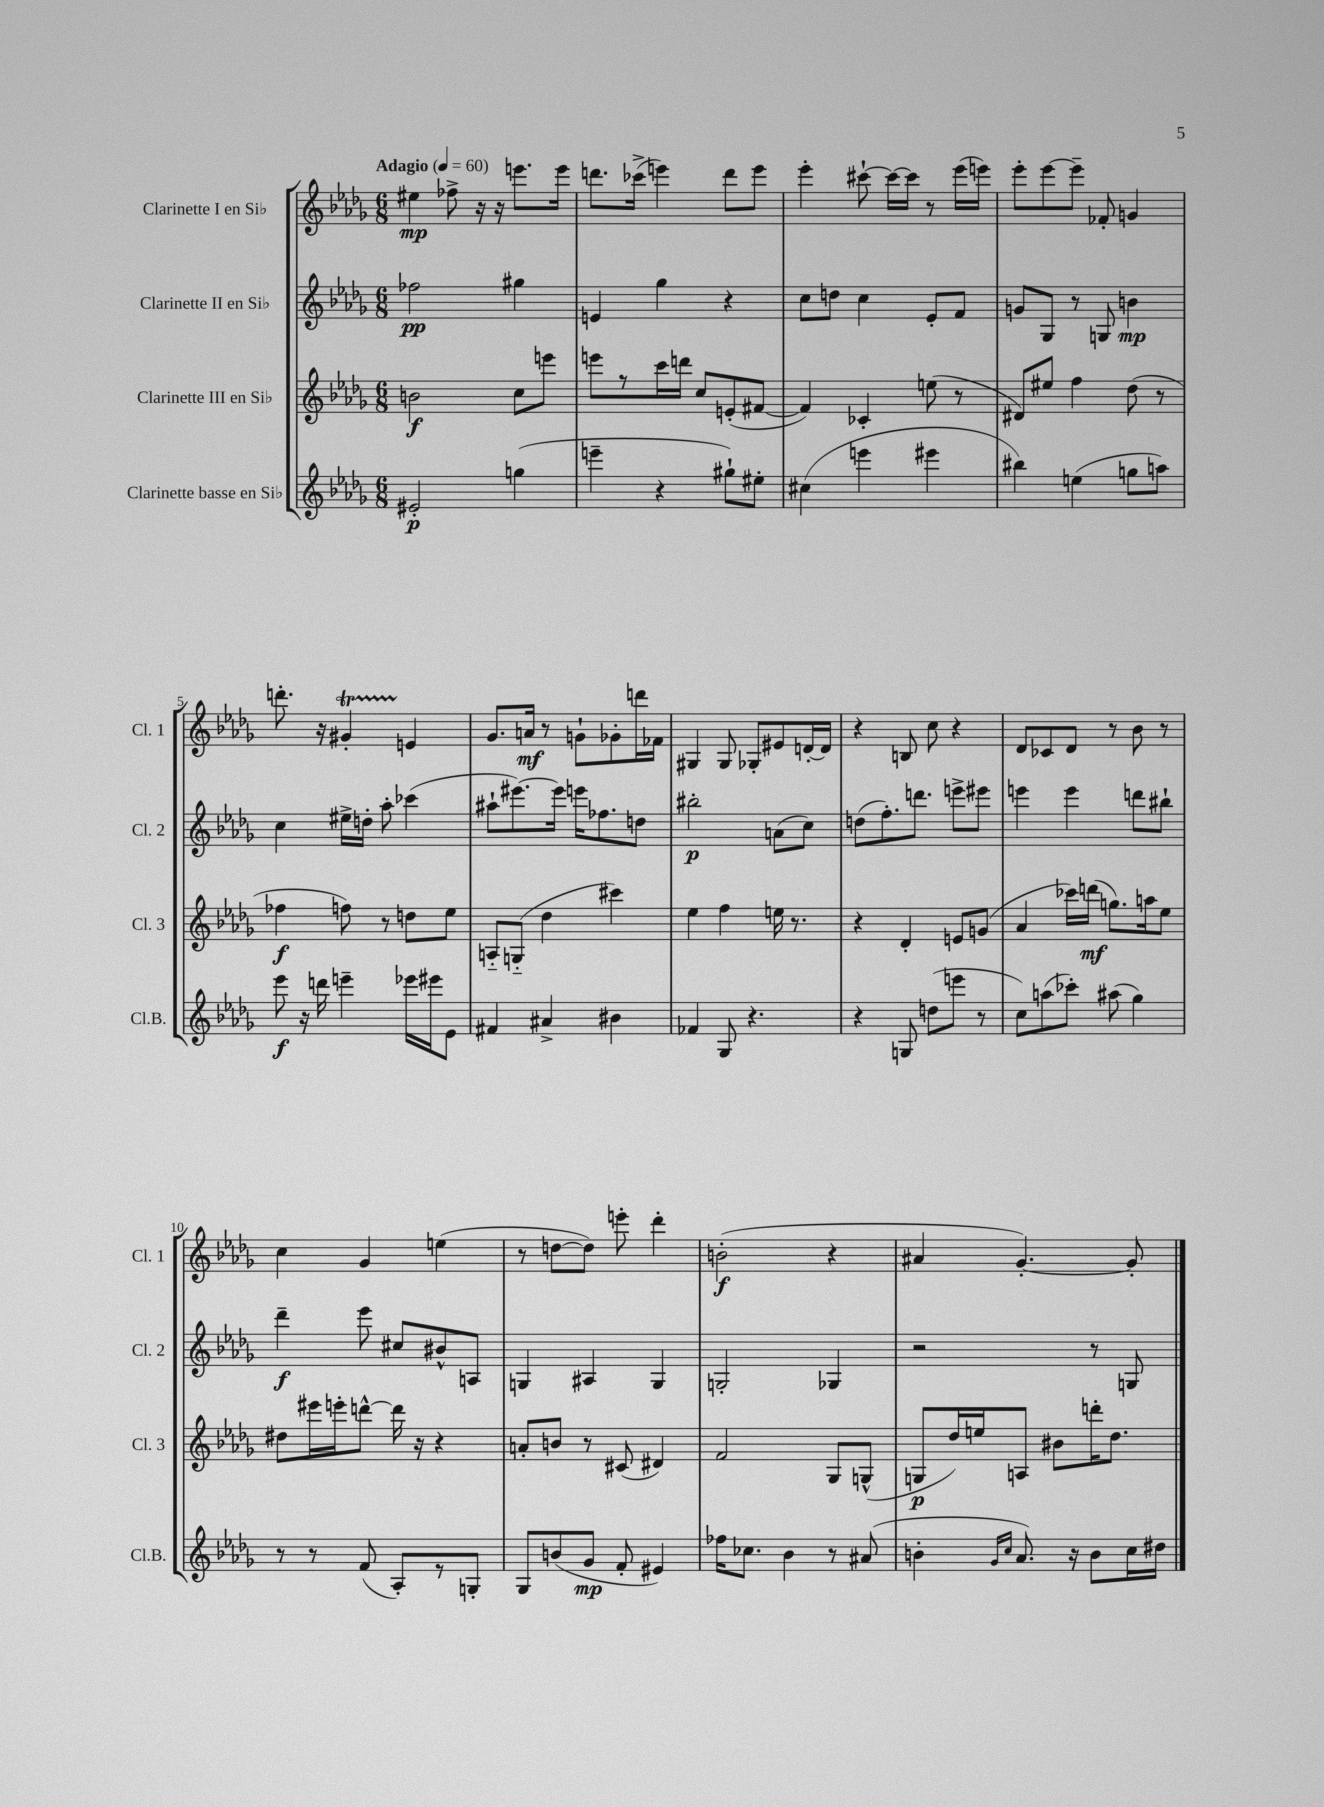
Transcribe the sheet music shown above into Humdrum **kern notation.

**kern	**dynam	**kern	**dynam	**kern	**dynam	**kern	**dynam
*part4	*part4	*part3	*part3	*part2	*part2	*part1	*part1
*staff4	*staff4	*staff3	*staff3	*staff2	*staff2	*staff1	*staff1
*I"Clarinette basse en Si♭	*	*I"Clarinette III en Si♭	*	*I"Clarinette II en Si♭	*	*I"Clarinette I en Si♭	*
*I'Cl.B.	*	*I'Cl. 3	*	*I'Cl. 2	*	*I'Cl. 1	*
*clefG2	*	*clefG2	*	*clefG2	*	*clefG2	*
*k[b-e-a-d-g-]	*	*k[b-e-a-d-g-]	*	*k[b-e-a-d-g-]	*	*k[b-e-a-d-g-]	*
*M6/8	*	*M6/8	*	*M6/8	*	*M6/8	*
*MM60	*	*MM60	*	*MM60	*	*MM60	*
=1	=1	=1	=1	=1	=1	=1	=1
!	!	!	!	!	!	!LO:TX:a:B:t=Adagio	!
2e#X'/	p	2bn\	f	2ff-X\	pp	4ee#X\	mp
.	.	.	.	.	.	8ff-X^\	.
.	.	.	.	.	.	16r	.
.	.	.	.	.	.	16r	.
(4ggn\	.	8cc\L	.	4gg#X\	.	8.eeen\L	.
.	.	8eeen\J	.	.	.	.	.
.	.	.	.	.	.	16eee\Jk	.
=2	=2	=2	=2	=2	=2	=2	=2
4eeen~\	.	8eeen\L	.	4en/	.	8.dddn\L	.
.	.	8r	.	.	.	.	.
.	.	.	.	.	.	(16ccc-X^\Jk	.
4r	.	16ccc\L	.	4gg-\	.	4eeen\)	.
.	.	16dddn\JJ	.	.	.	.	.
.	.	8cc/L	.	.	.	.	.
8gg#X`\L)	.	(8en'/	.	4r	.	8ddd\L	.
8ee#X'\J	.	[8f#X/J	.	.	.	8eee\J	.
=3	=3	=3	=3	=3	=3	=3	=3
(4cc#X\	.	4f#/])	.	8cc\L	.	4eee-'\	.
.	.	.	.	8ddn\J	.	.	.
4eeen\	.	4c-X'/	.	4cc\	.	[8ccc#X`\	.
.	.	.	.	.	.	16ccc#\LL_	.
.	.	.	.	.	.	16ccc#\JJ]	.
4eee#X\	.	(8een\	.	8e-'/L	.	8r	.
.	.	8r	.	8f/J	.	(16eee-\LL	.
.	.	.	.	.	.	16eeen\JJ)	.
=4	=4	=4	=4	=4	=4	=4	=4
4bb#X\)	.	8d#X/L)	.	8gn/L	.	8eee-'\L	.
.	.	8ee#X/J	.	8G-/J	.	[8eee-\	.
(4een\	.	4ff\	.	8r	.	8eee-~\J]	.
.	.	.	.	8Gn/	.	8f-X'/	.
8ggn\L	.	(8dd-\	.	4bn\	mp	4gn/	.
8aan\J)	.	8r	.	.	.	.	.
!!LO:LB:g=z
=5	=5	=5	=5	=5	=5	=5	=5
8eee-\	f	4ff-X\	f	4cc\	.	8.dddn'\	.
16r	.	.	.	.	.	.	.
16dddn\	.	.	.	.	.	16r	.
4eeen~\	.	8ffn\)	.	16ee#X^\LL	.	4g#Xt'/	.
.	.	.	.	16ddn'\JJ	.	.	.
.	.	8r	.	8aa-'\	.	.	.
16eee-X\LL	.	8ddn\L	.	(4ccc-X\	.	4en/	.
16eee#X\J	.	.	.	.	.	.	.
8e-\J	.	8ee-\J	.	.	.	.	.
=6	=6	=6	=6	=6	=6	=6	=6
4f#X/	.	8An/L	.	8aa#X`\L	.	8.g-/L	.
.	.	(8Gn/J	.	[8.eee#X\)	.	.	.
.	.	.	.	.	.	16an/Jk	mf
4a#X^/	.	4dd-\	.	.	.	8r	.
.	.	.	.	16eee#\Jk]	.	.	.
.	.	.	.	16eeen\KL	.	8gn`\L	.
.	.	.	.	8.ff-X\	.	.	.
4b#X\	.	4ccc#X\)	.	.	.	8g-X'\	.
.	.	.	.	8ddn\J	.	16dddn\L	.
.	.	.	.	.	.	16f-X\JJ	.
=7	=7	=7	=7	=7	=7	=7	=7
4f-X/	.	4ee-\	.	2bb#X'\	p	4G#X/	.
8G-/	.	4ff\	.	.	.	8G#/	.
4.r	.	.	.	.	.	8G-X'/L	.
.	.	16een\	.	(8an\L	.	8e#X/	.
.	.	8.r	.	.	.	.	.
.	.	.	.	8cc\J)	.	[16dn'/L	.
.	.	.	.	.	.	16d/JJ]	.
=8	=8	=8	=8	=8	=8	=8	=8
4r	.	4r	.	(8ddn\L	.	4r	.
.	.	.	.	8.ff'\)	.	.	.
8Gn/	.	4d-'/	.	.	.	8Bn/	.
.	.	.	.	8.dddn\J	.	.	.
(8ddn\L	.	.	.	.	.	8cc\	.
8eeen\J	.	8en/L	.	8eeen^\L	.	4r	.
8r	.	(8gn/J	.	8eee#X\J	.	.	.
=9	=9	=9	=9	=9	=9	=9	=9
8cc\L)	.	4a-/	.	4eeen\	.	8d-/L	.
(8aan\	.	.	.	.	.	8c-X/	.
8ccc-X'\J)	.	16ccc-X\LL)	.	4eee\	.	8d-/J	.
.	.	(16dddn\JJ	mf	.	.	.	.
(8aa#X\	.	8.ggn\L)	.	.	.	8r	.
4gg-\)	.	.	.	8dddn\L	.	8b-\	.
.	.	16aan\k	.	.	.	.	.
.	.	8ee-\J	.	8bb#X`\J	.	8r	.
!!LO:LB:g=z
=10	=10	=10	=10	=10	=10	=10	=10
8r	.	8dd#X\L	.	4ddd-~\	f	4cc\	.
8r	.	16eee#X\L	.	.	.	.	.
.	.	16eeen'\J	.	.	.	.	.
(8f/	.	[8dddn^^\J	.	8eee-\	.	4g-/	.
8A-'/L)	.	16ddd\]	.	8cc#X/L	.	.	.
.	.	16r	.	.	.	.	.
8r	.	4r	.	8b#X^^/	.	(4een\	.
8Gn'/J	.	.	.	8An/J	.	.	.
=11	=11	=11	=11	=11	=11	=11	=11
8G-/L	.	8an'/L	.	4Gn/	.	8r	.
(8bn/	.	8bn/J	.	.	.	[8ddn\L	.
8g-/J	mp	8r	.	4A#X/	.	8dd\J])	.
8f'/	.	(8c#X/	.	.	.	8eeen'\	.
4e#X/)	.	4d#X/)	.	4G/	.	4ddd-'\	.
=12	=12	=12	=12	=12	=12	=12	=12
16ff-X\KL	.	2f/	.	2Gn'/	.	(2bn'\	f
8.cc-X\J	.	.	.	.	.	.	.
4b-\	.	.	.	.	.	.	.
8r	.	8G-/L	.	4G-X/	.	4r	.
(8a#X/	.	(8Gn^^/J	.	.	.	.	.
=13	=13	=13	=13	=13	=13	=13	=13
4bn'\	.	8Gn/L	p	2r	.	4a#X/	.
.	.	16dd-/L)	.	.	.	.	.
.	.	16een/J	.	.	.	.	.
16qqg-/LL	.	.	.	.	.	.	.
16qqcc/JJ	.	.	.	.	.	.	.
8.a-/)	.	8An/J	.	.	.	[4.g-'/)	.
.	.	8b#X\L	.	.	.	.	.
16r	.	.	.	.	.	.	.
8b\L	.	16dddn'\K	.	8r	.	.	.
.	.	8.dd-\J	.	.	.	.	.
16cc\L	.	.	.	8Gn/	.	8g-'/]	.
16dd#X\JJ	.	.	.	.	.	.	.
==	==	==	==	==	==	==	==
*-	*-	*-	*-	*-	*-	*-	*-
